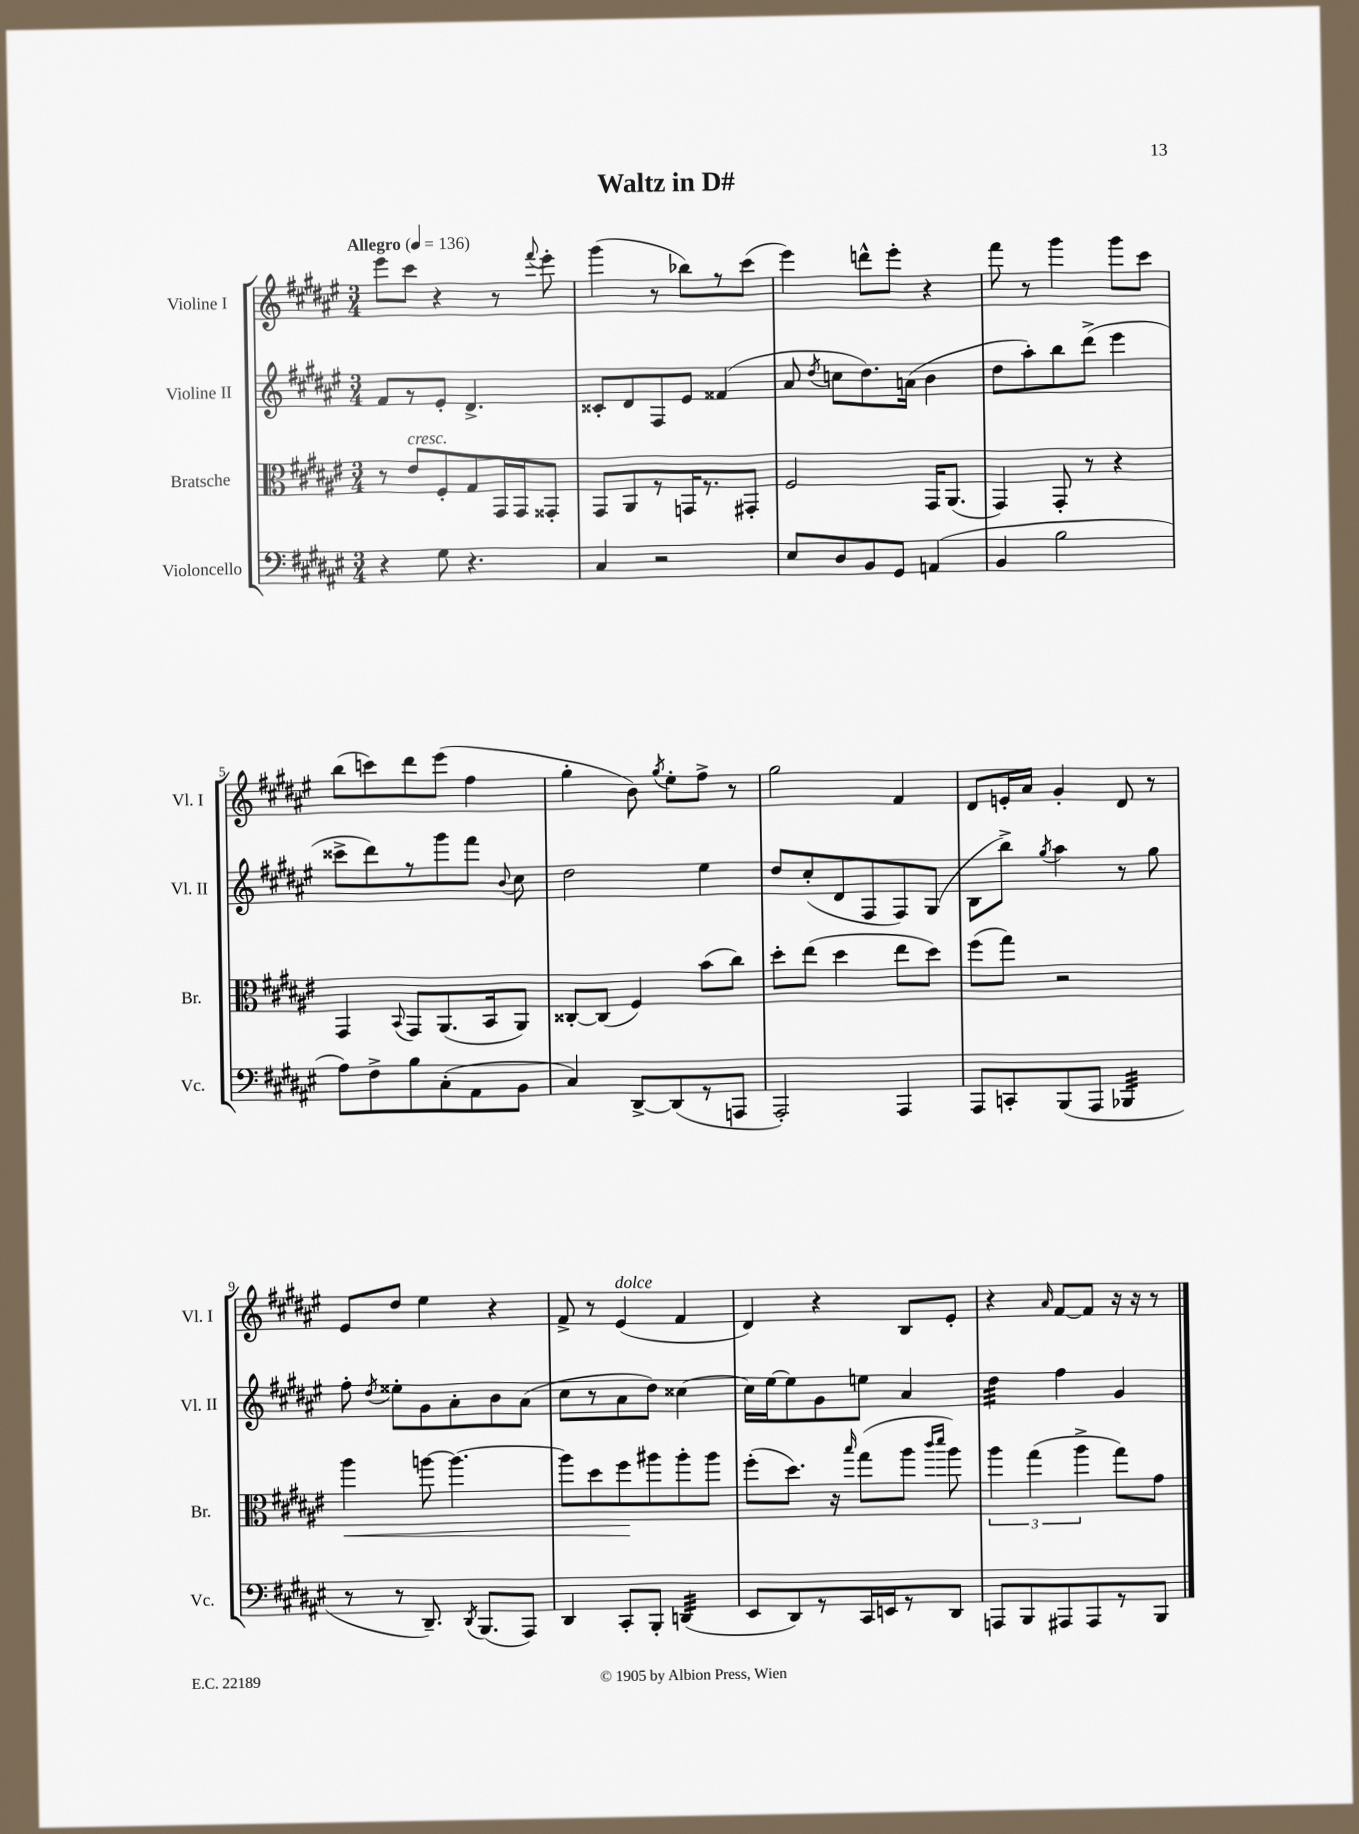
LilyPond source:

\header { title = "Waltz in D#" }
<<
\new StaffGroup <<
\new Staff = "s0" \with { instrumentName = "Violine I" shortInstrumentName = "Vl. I" } {
    \clef treble \key fis \major \numericTimeSignature \time 3/4 \tempo "Allegro" 4 = 136
    \autoBeamOff eis'''8[ cis'''8] r4 r8 \appoggiatura { fis'''8 } eis'''8-. |
    gis'''4( r8 bes''8[) r8 cis'''8]( |
    eis'''4) d'''8[-^ eis'''8]-. r4 |
    fis'''8 r8 gis'''4 gis'''8[ cis'''8] |
    b''8[( c'''8) dis'''8 eis'''8]( fis''4 |
    gis''4-. b'8) \acciaccatura { gis''8 } eis''8[-. fis''8]-> r8 |
    gis''2 fis'4 |
    dis'8[ e'16-. ais'16] gis'4-. dis'8 r8 |
    eis'8[ dis''8] eis''4 r4 |
    fis'8-> r8 eis'4^\markup { \italic "dolce" }( fis'4 |
    dis'4) r4 b8[ eis'8]-. |
    r4 \grace { ais'16 } fis'8[~ fis'8] r16 r16 r8 \bar "|." |
}
\new Staff = "s1" \with { instrumentName = "Violine II" shortInstrumentName = "Vl. II" } {
    \clef treble \key fis \major \numericTimeSignature \time 3/4
    \autoBeamOff fis'8[ r8 eis'8]-. dis'4.-> |
    cisis'8[-. dis'8 fis8 eis'8] fisis'4( |
    ais'8 \acciaccatura { dis''8 } c''8[ dis''8.) a'16]( b'4 |
    dis''8[ ais''8-.) b''8 dis'''8]->( eis'''4 |
    cisis'''8[-> dis'''8) r8 gis'''8 fis'''8] \appoggiatura { b'8 } cis''8 |
    dis''2 eis''4 |
    dis''8[ cis''8-.( dis'8 fis8 fis8) gis8]( |
    b8[ b''8]->) \acciaccatura { gis''8 } ais''4 r8 gis''8 |
    fis''8-. \acciaccatura { dis''8 } eisis''8[-. gis'8 ais'8-. b'8 ais'8]( |
    cis''8[ r8 ais'8 dis''8]) cisis''4~ |
    cisis''16[ eis''16~ eis''8 gis'8 e''8] ais'4 |
    dis''4:32 fis''4 gis'4 \bar "|." |
}
\new Staff = "s2" \with { instrumentName = "Bratsche" shortInstrumentName = "Br." } {
    \clef alto \key fis \major \numericTimeSignature \time 3/4
    \autoBeamOff r8 eis'8[^\markup { \italic "cresc." } fis8-. gis8 gis,16 gis,16 gisis,8]-. |
    gis,8[ ais,8 r8 g,16 r8. gis,8]-. |
    fis2 gis,16[ ais,8.]( |
    gis,4) gis,8-. r8 r4 |
    gis,4 \appoggiatura { b,8 } gis,8[ ais,8.( b,16 ais,8]) |
    cisis8[~-. cisis8]( fis4) b'8[( cis''8]) |
    dis''8[-. eis''8]( dis''4 eis''8[ dis''8]) |
    fis''8[( gis''8]) r2 |
    ais''4\< a''8~ a''4.~ |
    a''8[ dis''8 fis''8\! ais''8 ais''8-. ais''8] |
    fis''8[-.( dis''8.]) r16 \grace { b''16 } gis''8[( ais''8] \grace { cis'''16[ dis'''16] } ais''8) |
    \tuplet 3/2 { ais''4 gis''4( ais''4-> } gis''8[) gis'8] \bar "|." |
}
\new Staff = "s3" \with { instrumentName = "Violoncello" shortInstrumentName = "Vc." } {
    \clef bass \key fis \major \numericTimeSignature \time 3/4
    \autoBeamOff r4 gis8 r4. |
    cis4 r2 |
    eis8[ dis8 b,8 gis,8] a,4( |
    b,4 b2 |
    ais8[) fis8-> b8 cis8-.( ais,8 b,8] |
    cis4) dis,8[~-> dis,8( r8 a,,8] |
    ais,,2-.) ais,,4 |
    ais,,8[ c,8-. b,,8( ais,,8] bes,,4:32 |
    r8 r8 dis,8.--) \acciaccatura { dis,8 } b,,8.[( ais,,8]) |
    dis,4 cis,8[-. b,,8]-. d,4:32( |
    eis,8[ dis,8) r8 cis,16 e,16 r8 dis,8] |
    a,,8[ b,,8 ais,,8 ais,,8 r8 b,,8] \bar "|." |
}
>>
>>
